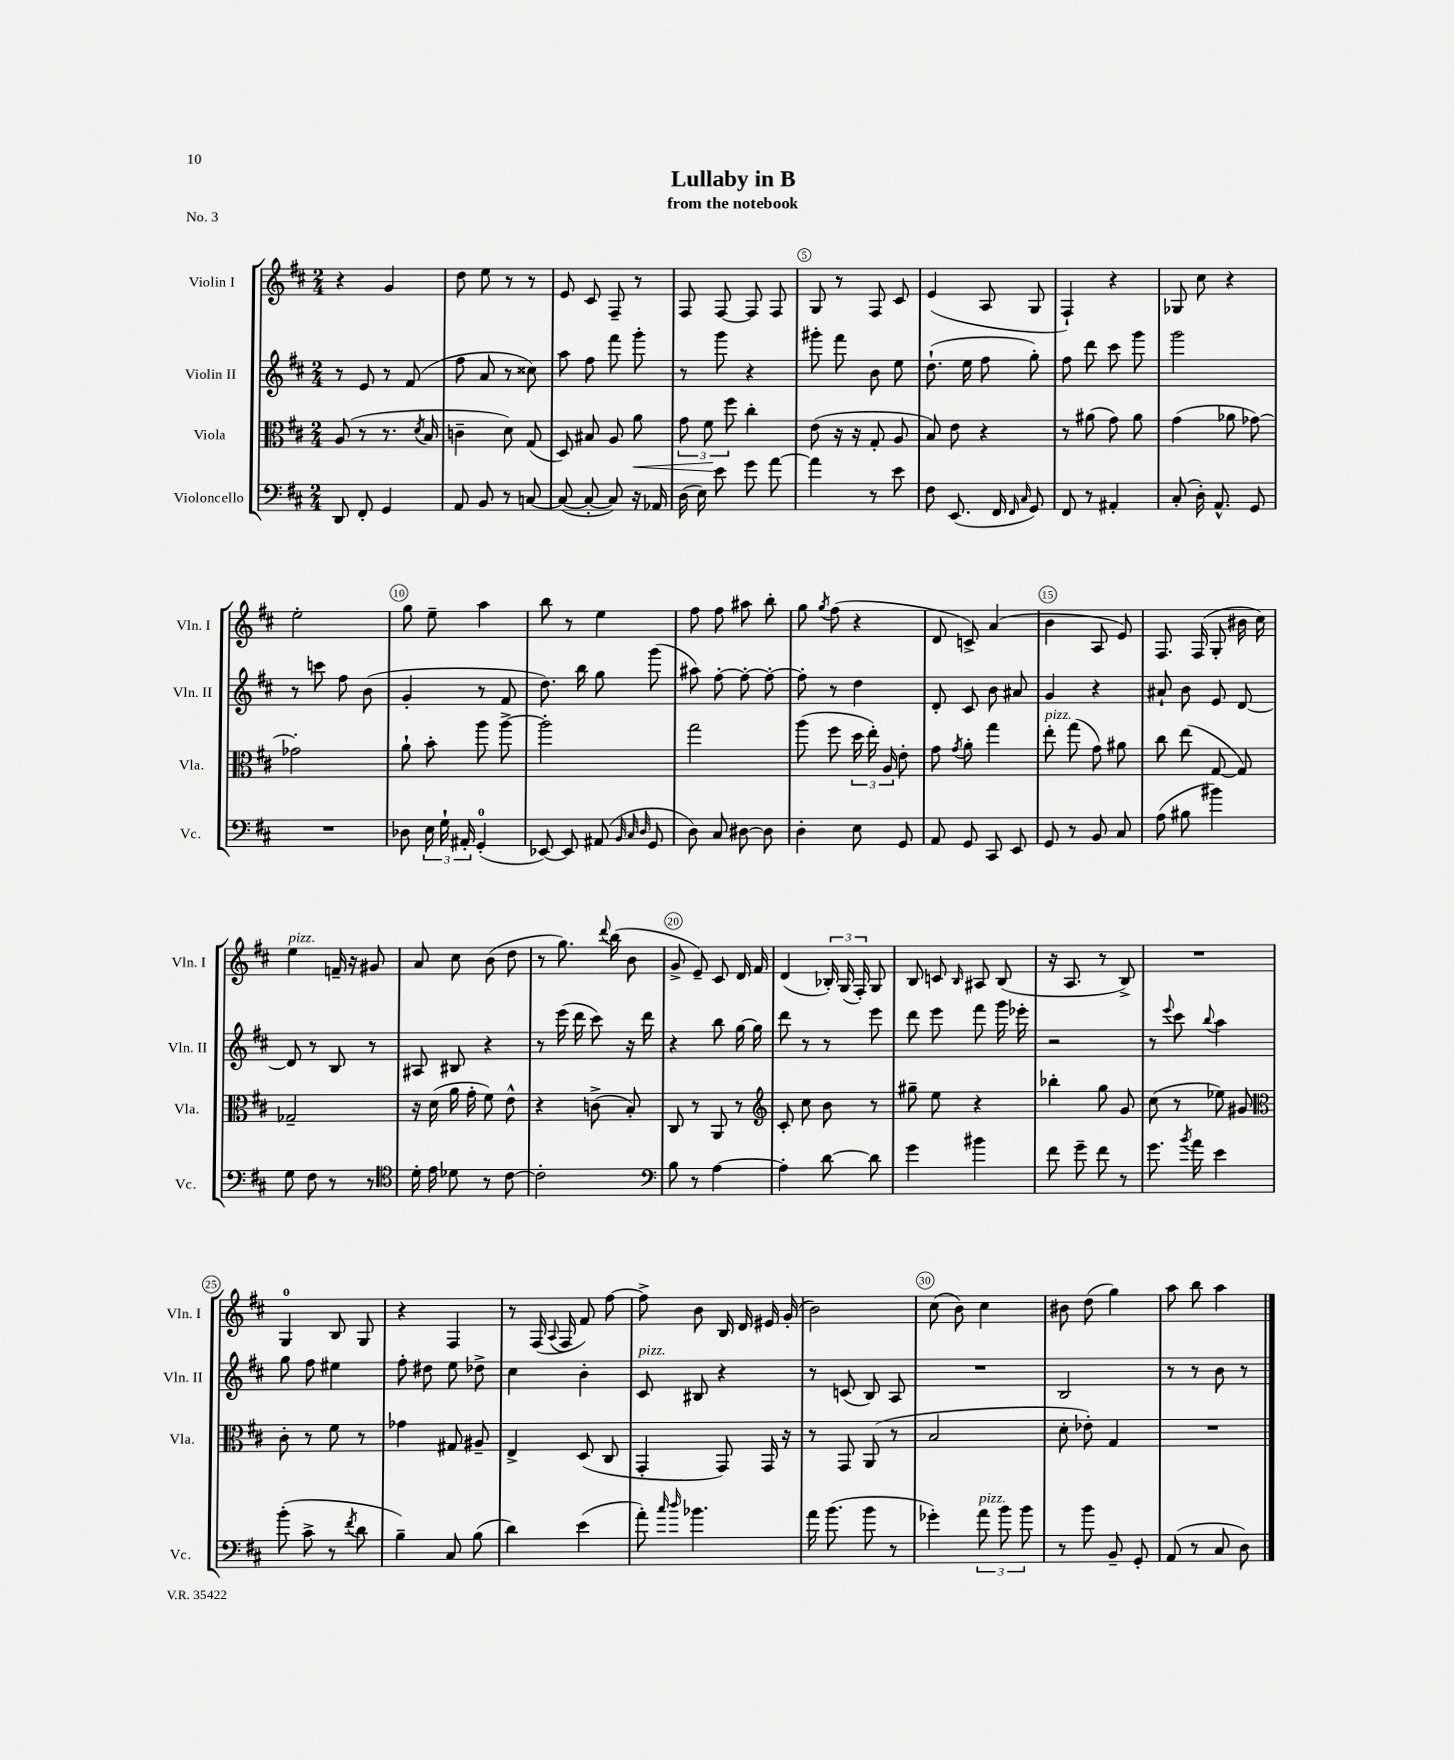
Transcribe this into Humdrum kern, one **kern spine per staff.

**kern	**kern	**dynam	**kern	**kern
*part4	*part3	*part3	*part2	*part1
*staff4	*staff3	*staff3	*staff2	*staff1
*I"Violoncello	*I"Viola	*	*I"Violin II	*I"Violin I
*I'Vc.	*I'Vla.	*	*I'Vln. II	*I'Vln. I
*clefF4	*clefC3	*	*clefG2	*clefG2
*k[f#c#]	*k[f#c#]	*	*k[f#c#]	*k[f#c#]
*M2/4	*M2/4	*	*M2/4	*M2/4
=1	=1	=1	=1	=1
8DD/	(8A/	.	8r	4r
8FF#'/	8r	.	8e/	.
4GG/	8.r	.	8r	4g/
.	.	.	(8f#/	.
.	8qd/	.	.	.
.	16B/	.	.	.
=2	=2	=2	=2	=2
8AA/	4cn~\	.	8ff#\	8dd\
8BB/	.	.	8a/	8ee\
8r	8d\)	.	8r	8r
[8Cn/	(8G/	.	8cc##X\)	8r
=3	=3	=3	=3	=3
(8C/_	8D/)	.	8aa\	8e/
8C'/_	8B#X/	.	8ff#\	8c#/
8C/])	8A/	.	8fff#\	8F#~/
!	!	!LO:HP:b	!	!
16r	8a\	<	8ggg'\	8r
16AA-X/	.	.	.	.
=4	=4	=4	=4	=4
(16D\	12g\	.	8r	8F#/
16E\)	.	.	.	.
.	12f#\	.	.	.
8e\	.	.	8ggg\	[8F#/
.	12ff#\	[	.	.
8g\	4cc#'\	.	4r	8F#/]
[8a\	.	.	.	8F#/
=5	=5	=5	=5	=5
4a\]	(8e\	.	8ggg#X'\	8G/
.	16r	.	8fff#\	8r
.	16r	.	.	.
8r	8G'/	.	8b\	8F#/
8e\	8A/	.	8ee\	8c#/
=6	=6	=6	=6	=6
8F#\	8B/)	.	(8.dd`\	(4e/
(8.EE/	8e\	.	.	.
.	.	.	16ee\	.
.	4r	.	8ff#\	8A/
16FF#/	.	.	.	.
16qqFF#/	.	.	.	.
16qqC#/	.	.	.	.
8GG/)	.	.	8gg'\)	8G/
=7	=7	=7	=7	=7
8FF#/	8r	.	8ff#\	4F#`/)
8r	(8a#X\	.	8ddd\	.
4AA#X'/	8g\)	.	8ccc#\	4r
.	8a#\	.	8ggg\	.
=8	=8	=8	=8	=8
(8C#'/	(4g\	.	2ggg\	8G-X/
16D'\)	.	.	.	8cc#\
8.AA^^/	.	.	.	.
.	8a-X\	.	.	4r
8GG/	[8g-X\)	.	.	.
!!LO:LB:g=z
=9	=9	=9	=9	=9
2r	2g-X'\]	.	8r	2ee'\
.	.	.	8cccn\	.
.	.	.	8ff#\	.
.	.	.	(8b\	.
=10	=10	=10	=10	=10
8D-X\	8a`\	.	4g'/	8gg\
24E\	8b'\	.	.	8ee~\
24G`\	.	.	.	.
24AA#X'/	.	.	.	.
(4GG'/	8aa\	.	8r	4aa\
.	[8aa^\	.	8f#/	.
=11	=11	=11	=11	=11
[8EE-X/)	2aa'\]	.	8.dd\)	8bb\
8EE-/]	.	.	.	8r
.	.	.	16bb\	.
(8AA#X/	.	.	8gg\	4ee\
32qqBB/	.	.	.	.
32qqC#/	.	.	.	.
32qqD/	.	.	.	.
8GG/	.	.	(8ggg\	.
=12	=12	=12	=12	=12
8D\)	2gg\	.	8aa#X\)	8ff#\
8C#/	.	.	[8ff#'\	8ff#\
[8D#X\	.	.	8ff#'\_	8aa#X\
8D#\]	.	.	8ff#'\_	8bb'\
=13	=13	=13	=13	=13
4D'\	(8aa\	.	8ff#'\]	8gg\
.	.	.	.	8qgg/
.	8ff#\	.	8r	(8ff#\
8E\	24dd\	.	4dd\	4r
.	24ee'\)	.	.	.
.	24A/	.	.	.
8GG/	8e'\	.	.	.
=14	=14	=14	=14	=14
8AA/	8g\	.	8d'/	8d/
.	8qg/	.	.	.
8GG/	8a'\	.	8c#/	8cn^/)
8CC#/	4gg\	.	8b\	(4a/
8EE/	.	.	8a#X/	.
=15	=15	=15	=15	=15
!	!LO:TX:a:i:t=pizz.	!	!	!
8GG/	8ee'\	.	4g/	4b\
8r	(8gg\	.	.	.
8BB/	8g\)	.	4r	8A/
8C#/	8a#X\	.	.	8e/)
=16	=16	=16	=16	=16
(8A\	8cc#\	.	8a#X`/	8.F#/
8B#X\	(8ee\	.	8b\	.
.	.	.	.	(16F#/
4b#X\)	[8G/	.	8e/	8G'/
.	8G/])	.	[8d/	16b#X\
.	.	.	.	16cc#\)
!!LO:LB:g=z
=17	=17	=17	=17	=17
!	!	!	!	!LO:TX:a:i:t=pizz.
8G\	2G-X~/	.	8d/]	4ee\
8F#\	.	.	8r	.
8r	.	.	8B/	16fn~/
.	.	.	.	16r
8r	.	.	8r	8g#X/
=18	=18	=18	=18	=18
*clefC4	*	*	*	*
16d'\	16r	.	8A#X/	8a/
16e\	(16d\	.	.	.
8d-X\	16a\	.	8B#X/	8cc#\
.	16g'\	.	.	.
8r	8f#\)	.	4r	(8b\
[8c#\	8e^^\	.	.	8dd\
=19	=19	=19	=19	=19
2c#'\]	4r	.	8r	8r
.	.	.	(16eee\	8.gg\)
.	.	.	16ddd\	.
.	(8cn^\	.	8ccc#\)	.
.	.	.	.	8qqddd/
.	.	.	.	(16bb\
.	8B'/)	.	16r	8b\
.	.	.	16ddd\	.
=20	=20	=20	=20	=20
*clefF4	*	*	*	*
8B\	8C#/	.	4r	8g^/
8r	8r	.	.	8e~/)
[4A\	8AA/	.	8bb\	8c#/
.	8r	.	[16gg\	16d/
.	.	.	16gg\]	16f#/
=21	=21	=21	=21	=21
*	*clefG2	*	*	*
4A'\]	8c#'/	.	8ddd\	(4d/
.	8cc#\	.	8r	.
[8d\	8b\	.	8r	24B-X'/)
.	.	.	.	(24G/
.	.	.	.	24F#'/)
8d\]	8r	.	8eee\	8G/
=22	=22	=22	=22	=22
4g\	8gg#X~\	.	8ddd\	8B/
.	8ee\	.	8eee\	8cn/
.	.	.	.	16qqB/
4b#X\	4r	.	8fff#\	8A#X/
.	.	.	16ggg\	(8B/
.	.	.	16eee-X'\	.
=23	=23	=23	=23	=23
8f#\	4bb-X'\	.	2r	16r
.	.	.	.	8.A/
8g~\	.	.	.	.
8f#\	8gg\	.	.	8r
8r	8g/	.	.	8B^/)
=24	=24	=24	=24	=24
8.g\	(8cc#\	.	8r	2r
.	.	.	8qqeee/	.
.	8r	.	8ccc#\	.
8qb/	.	.	.	.
16a\	.	.	.	.
.	.	.	8qqbb/	.
4e\	8ee-X\)	.	4aa\	.
.	8g#X/	.	.	.
!!LO:LB:g=z
=25	=25	=25	=25	=25
*	*clefC3	*	*	*
(8b'\	8c#'\	.	8gg\	4G/
8c#^\	8r	.	8ff#\	.
8r	8f#\	.	4ee#X\	8B/
8qf#/	.	.	.	.
8d\	8r	.	.	8G/
=26	=26	=26	=26	=26
4B~\)	4g-X\	.	8ff#'\	4r
.	.	.	8dd#X\	.
8C#/	8G#X/	.	8ee\	4F#/
(8B\	8A#X~/	.	8dd-X^\	.
=27	=27	=27	=27	=27
4d\)	4E^/	.	4cc#\	8r
.	.	.	.	(16F#/
.	.	.	.	8qqA/
.	.	.	.	16F#/
(4e\	(8D/	.	4b'\	8f#/)
.	8C#/	.	.	[8ff#\
=28	=28	=28	=28	=28
!	!	!	!LO:TX:a:i:t=pizz.	!
8a'\)	4GG'/	.	8c#/	8ff#^\]
16qqcc#/	.	.	.	.
16qqdd/	.	.	.	.
4.b-X\	.	.	8B#X/	8b\
.	8GG/)	.	4r	16B/
.	.	.	.	16d/
.	16GG/	.	.	16e#X/
.	16r	.	.	(16g'/
=29	=29	=29	=29	=29
16a\	8r	.	8r	2b\)
(8.b\	.	.	.	.
.	8GG/	.	(8cn/	.
8b\	(8AA/	.	8B/)	.
8r	8r	.	8A/	.
=30	=30	=30	=30	=30
4g-X'\)	2B/	.	2r	(8cc#\
.	.	.	.	8b\)
!LO:TX:a:i:t=pizz.	!	!	!	!
12a\	.	.	.	4cc#\
12b\	.	.	.	.
12b\	.	.	.	.
=31	=31	=31	=31	=31
8r	8d'\	.	2B/	8b#X\
8b\	8e-X'\)	.	.	(8dd\
8BB~/	4G/	.	.	4gg\)
8GG'/	.	.	.	.
=32	=32	=32	=32	=32
(8AA/	2r	.	8r	8aa\
8r	.	.	8r	8bb\
8C#/	.	.	8b\	4aa\
8D\)	.	.	8r	.
==	==	==	==	==
*-	*-	*-	*-	*-
